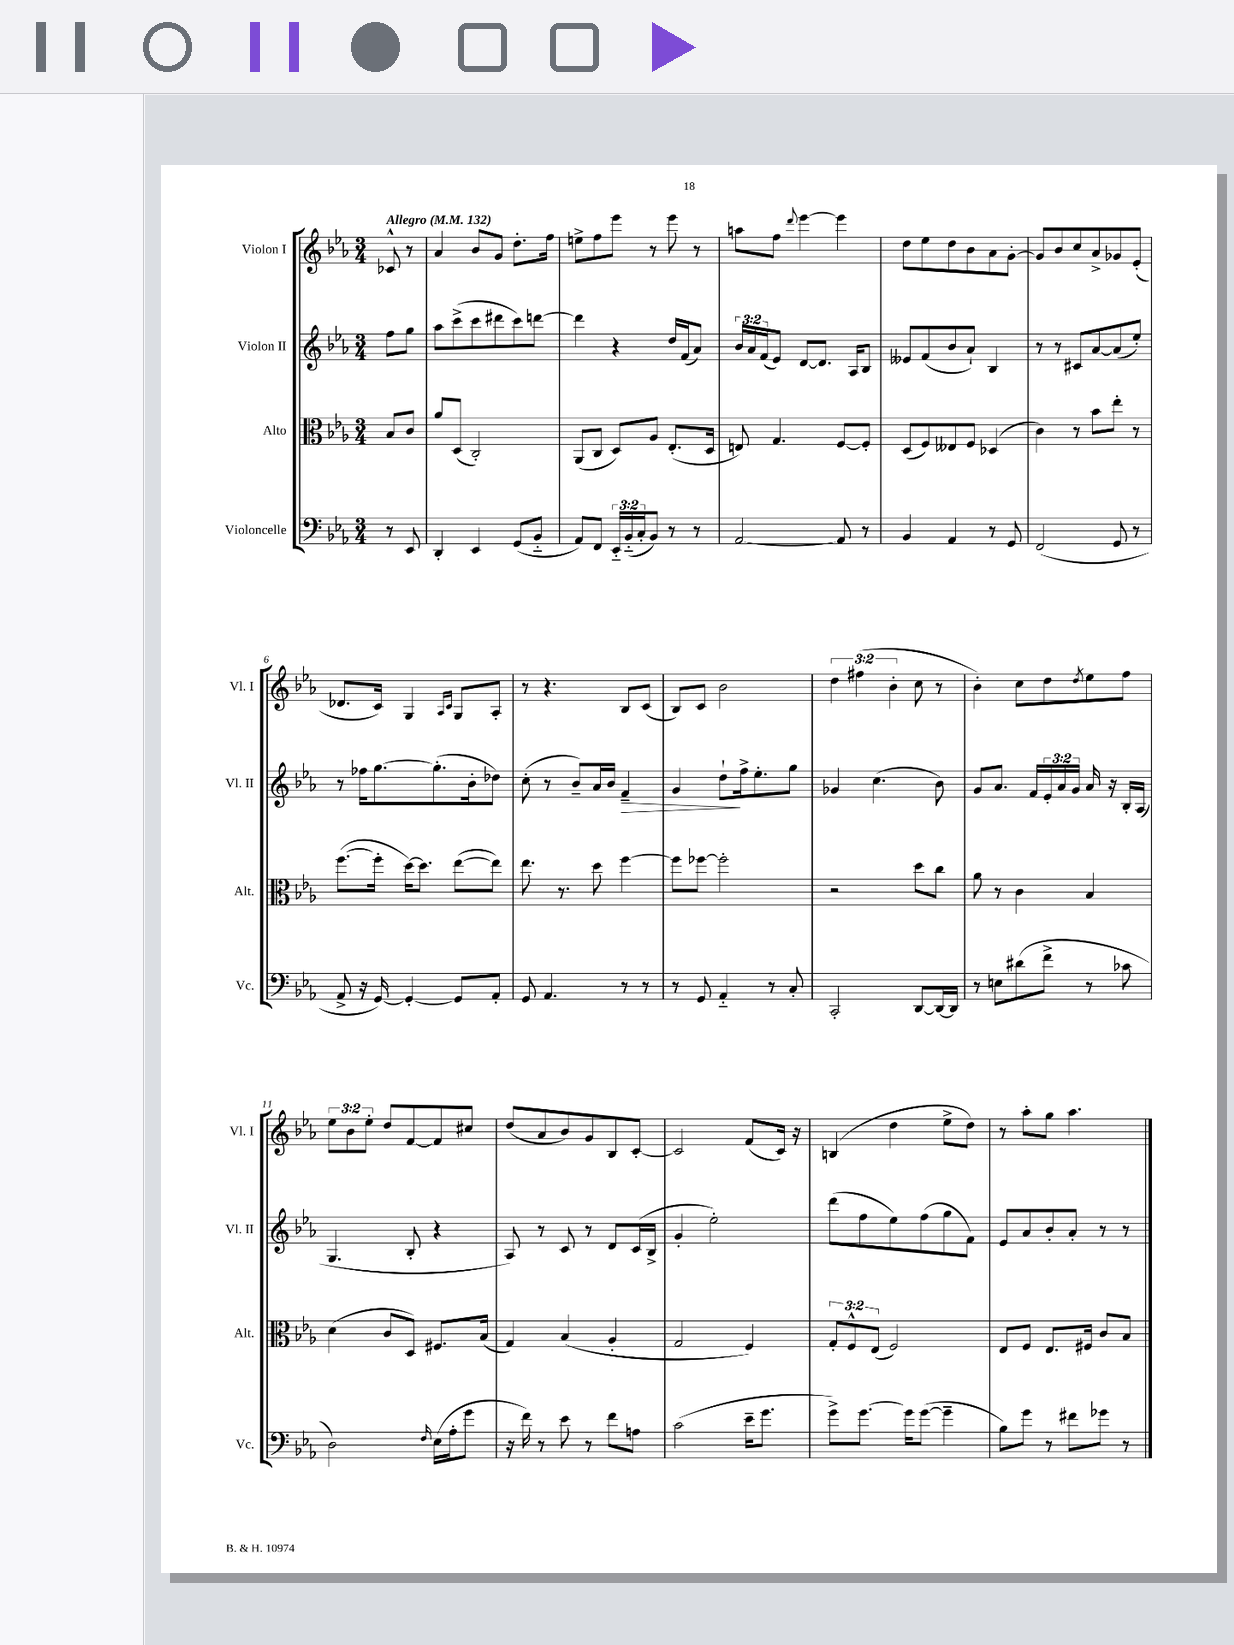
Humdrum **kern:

**kern	**kern	**kern	**kern
*staff4	*staff3	*staff2	*staff1
*clefF4	*clefC3	*clefG2	*clefG2
*k[b-e-a-]	*k[b-e-a-]	*k[b-e-a-]	*k[b-e-a-]
*M3/4	*M3/4	*M3/4	*M3/4
*MM132	*MM132	*MM132	*MM132
8r	8B-/L	8ff\L	8c-^^/
8EE-/	8c/J	8gg\J	8r
=	=	=	=
4DD'/	8a-/L	8aa-\L	4a-/
.	(8D/J	(8ccc^\	.
4EE-/	2C'/)	8ccc\	8b-/L
.	.	8ddd#\	8g/J
(8GG/L	.	8ccc\)	8.dd'\L
8BB-'~/J	.	[8ddd\J	.
.	.	.	16ff\Jk
=	=	=	=
8AA-/L)	(8AA-/L	4ddd\]	8ee^\L
8FF/J	8C/J	.	8ff\
24EE-'~/LL	8D/L)	4r	8eee-\J
(24BB-'~/	.	.	.
24C'/J	.	.	.
8BB-/J)	8A-/J	.	8r
8r	(8.E-'/L	16dd/LL	8eee-\
.	.	(16f/J	.
8r	.	8a-/J)	8r
.	16D/Jk	.	.
=	=	=	=
[2AA-/	8E/)	24b-/LL	8aa\L
.	.	24a-/	.
.	.	(24f/J	.
.	4.G/	8e-/J)	8ff\J
.	.	.	8qqddd/
.	.	[8d/L	[4eee-\
.	.	8.d/]J	.
8AA-/]	[8F/L	.	4eee-\]
.	.	16A-/LK	.
8r	8F'/]J	8B-/J	.
=	=	=	=
4BB-/	(8D/L	8e--/L	8dd\L
.	8F/)	(8f/	8ee-\
4AA-/	8E--/	8b-/	8dd\
.	8F/J	8a-`/J)	8b-\
8r	(4D-/	4B-/	8a-\
8GG/	.	.	[8g'\J
=	=	=	=
(2FF/	4c\)	8r	8g/]L
.	.	8r	8b-/
.	8r	8c#/L	8cc/
.	8b-\L	[8a-/	8a-^/
8GG/	8ee-'\J	(8a-/]	8g-/
8r	8r	8ee-'/J)	(8e-'/J
=	=	=	=
8AA-^/	([8.ff\L	8r	8.d-/L
16r	.	16ff-\LK	.
[16GG/)	16ff'\]Jk	[8.gg\	16c/Jk)
4GG'/_	[16dd\LK)	.	4G/
.	8.dd\]J	.	.
.	.	(8.gg'\]	.
.	.	.	16qqA-/LL
.	.	.	16qqc/JJ
8GG/]L	([8ee-\L	.	8G/L
.	.	16b-'\k	.
8AA-'/J	8ee-\]J)	8dd-\J)	8A-'/J
=	=	=	=
8GG/	8.ee-\	(8cc'\	8r
4.AA-/	.	8r	4.r
.	8.r	.	.
.	.	8b-~/L)	.
.	8dd\	16a-/L	.
.	.	16b-/JJ	.
8r	[4ff\	4f~/	8B-/L
8r	.	.	(8c/J
=	=	=	=
8r	8ff\]L	4g/	8B-/L)
8GG/	[8ff-\J	.	8c/J
4AA-'~/	2ff-'\]	8dd`\L	2b-\
.	.	16ff^\k	.
.	.	8.ee-'\	.
8r	.	.	.
8C'/	.	8gg\J	.
=	=	=	=
2CC'/	2r	4g-/	6dd\
.	.	.	(6ff#\
.	.	(4.cc\	.
.	.	.	6b-'\
[8DD/L	8dd\L	.	8cc\
16DD/_L	8cc\J	8b-\)	8r
16DD/]JJ	.	.	.
=	=	=	=
8r	8a-\	8g/L	4b-'\)
8E\L	8r	8.a-/J	.
(8d#\	4c\	.	8cc\L
.	.	16f/LL	.
8f^\J	.	24e-'/	8dd\
.	.	24a-/	.
.	.	24g/JJ	.
.	.	.	8qdd/
8r	4B-/	16a-/	8ee-\
.	.	16r	.
8c-\	.	16B-'/LL	8ff\J
.	.	(16A-/JJ	.
=	=	=	=
2D\)	(4d\	4.G/	12ee-\L
.	.	.	12b-\
.	.	.	12ee-'\J
.	8c/L	.	8dd/L
.	8D/J)	8B-'/	[8f/
16qqF/	.	.	.
(16E-\LL	8.F#/L	4r	8f/]
16A-'\J	.	.	.
8g\J	.	.	8cc#/J
.	(16B-/Jk	.	.
=	=	=	=
16r	4G/)	8A-/)	(8dd/L
16f\)	.	.	.
8r	.	8r	8a-/
8e-\	(4B-/	8c/	8b-/)
8r	.	8r	8g/
8f\L	4A-'/	8d/L	8B-/
8A\J	.	(16c/L	[8c'/J
.	.	16B-^/JJ	.
=	=	=	=
(2c\	2G/	4g'/	2c/]
.	.	2ee-'\)	.
16e-~\LK	4F/)	.	(8f/L
8.g\J	.	.	.
.	.	.	16c/Jk)
.	.	.	16r
=	=	=	=
8g^\L)	12G'/L	(8ddd\L	(4B/
.	12F^^/	.	.
[8.g\J	.	8ff\	.
.	(12E-/J	.	.
.	2F/)	8ee-\)	4dd\
16g\]LK	.	.	.
([8g\J	.	(8ff\	.
4g~\]	.	8gg\	8ee-^\L
.	.	8f\J)	8dd\J)
=	=	=	=
8B-\L)	8E-/L	8e-/L	8r
8g\J	8F/J	8a-/	8aa-'\L
8r	8.E-/L	8b-'/	8gg\J
8f#\L	.	8a-'/J	4.aa-\
.	16F#/Jk	.	.
8g-\J	8c/L	8r	.
8r	8B-/J	8r	.
==	==	==	==
*-	*-	*-	*-
